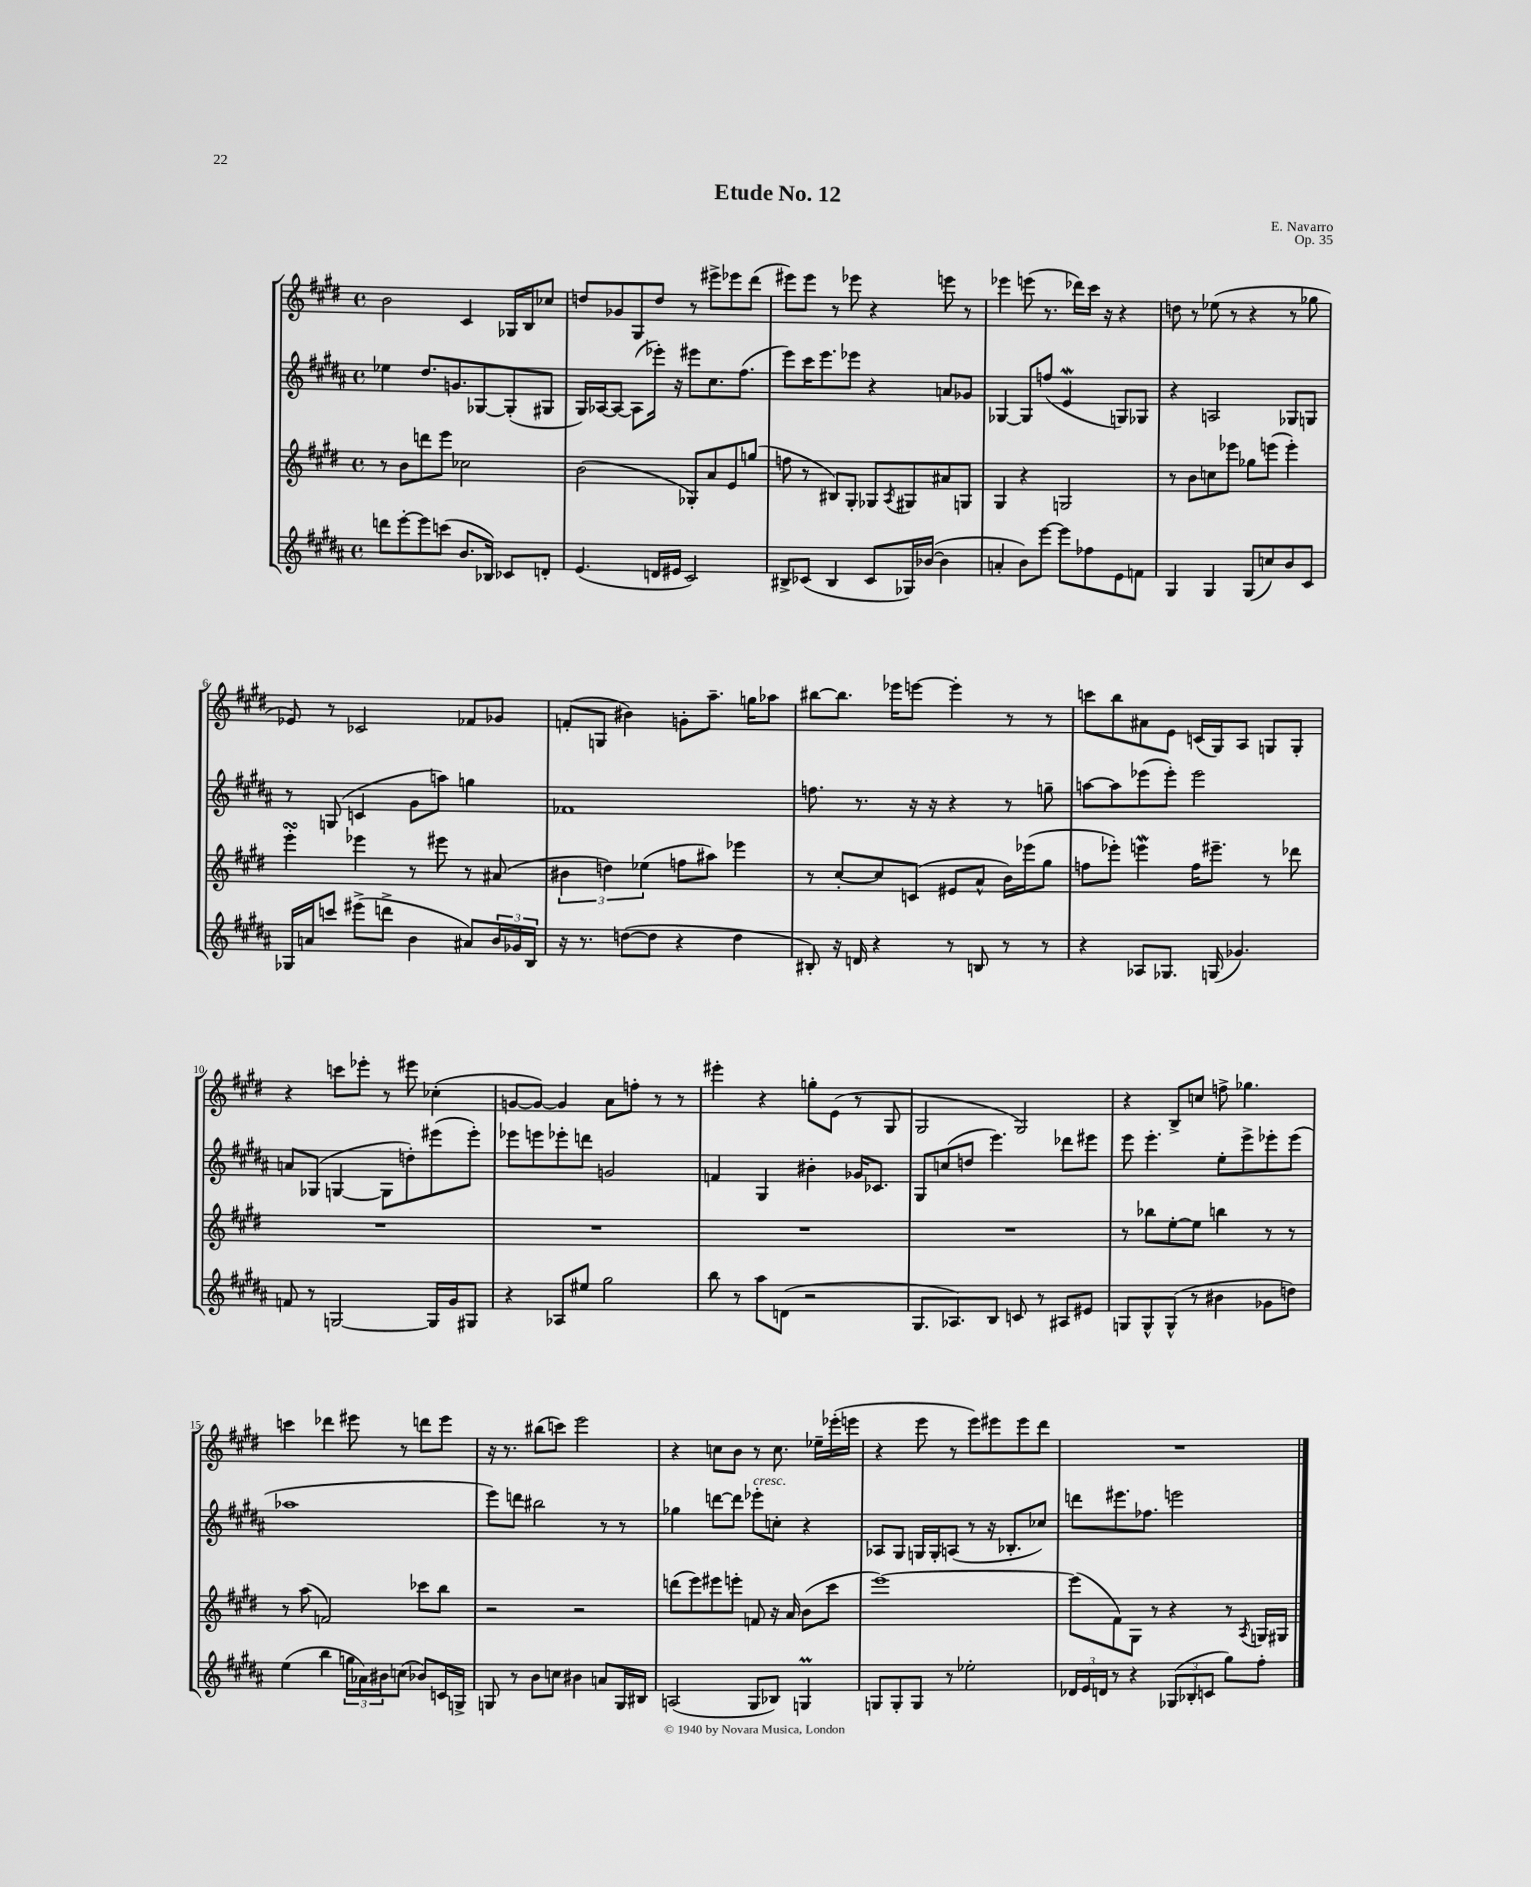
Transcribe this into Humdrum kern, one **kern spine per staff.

**kern	**kern	**kern	**kern
*staff4	*staff3	*staff2	*staff1
*clefG2	*clefG2	*clefG2	*clefG2
*k[f#c#g#d#a#]	*k[f#c#g#d#]	*k[f#c#g#d#a#]	*k[f#c#g#d#]
*M4/4	*M4/4	*M4/4	*M4/4
*met(c)	*met(c)	*met(c)	*met(c)
8ddd\L	8r	4ee-\	2b\
[8eee'\	8b\L	.	.
8eee\]	8ddd\	8.dd#/L	.
(8ccc\J	8eee\J	.	.
.	.	8.g/	.
8.b/L	2cc-\	.	4c#/
.	.	[8G-/	.
16B-/Jk)	.	.	.
8c-/L	.	(8G-'/]	16G-/LL
.	.	.	16B/J
8d'/J	.	8G#/J	8cc-/J
=	=	=	=
(4.e/	(2b\	16G#/LL)	8dd/L
.	.	[16A-/J	.
.	.	8A-/_J	8g-/
.	.	(8A-\]L	8G#/
16d/LL	.	16eee-'\Jk)	8dd/J
16e#/JJ	.	16r	.
2c#/)	8G-'/L)	8eee#\L	8r
.	8a/	8.cc#\	8eee#^\L
.	8e/	.	8eee-\
.	.	(8.ff#\J	.
.	(8gg/J	.	(8ddd#\J
=	=	=	=
8B#^/L	8ff\	8eee\L)	8eee#\L)
(8c-/J	8r	16ccc#\K	8eee#\J
.	.	8.eee\	.
4B#/	8B#/L)	.	8r
.	8G#'/J	8eee-\J	8eee-\
8c-/L	8G-/L	4r	4r
.	8qA/	.	.
16G-/L)	8G#/	.	.
([16b-/JJ	.	.	.
4b-\]	8a#/	8a/L	8eee\
.	8G/J	8g-/J	8r
=	=	=	=
4a'/	4G#/	[4G-/	4eee-\
8b\L)	4r	8G-/]L	(8eee\
[8eee\J	.	(8ff/J	8.r
8eee\]L	2G/	4e/	.
.	.	.	16ddd-\LL)
8ff-\	.	.	16ccc#\JJ
.	.	.	16r
8e\	.	8G/L)	4r
8f\J	.	8G-/J	.
=	=	=	=
4G#/	8r	4r	8dd\
.	8b\L	.	8r
4G#/	8cc\	2A/	(8ee-\
.	8eee-\J	.	8r
(8G#/L	8gg-\L	.	4r
8cc/)	(8eee\J	.	.
8b/	4eee'\)	8G-/L	8r
8c#/J	.	8G/J	8gg-\
=	=	=	=
16G-/LL	4eee'\	8r	8e-/)
16a/J	.	.	.
8ccc/J	.	(8G/	8r
(8eee#^\L	4eee-\	4c/	2c-/
8ddd^\J	.	.	.
4b\	8r	8g#\L	.
.	8eee#\	8aa\J)	.
8a#/L)	8r	4gg\	8f-/L
24b/L	(8a#/	.	8g-/J
24g-/	.	.	.
24B/JJ	.	.	.
=	=	=	=
16r	6b#\	1f-	(8f'/L
8.r	.	.	.
.	.	.	8G/J
.	6dd\)	.	.
([8dd\L	.	.	4b#\)
.	(6ee-\	.	.
8dd\]J	.	.	.
4r	8ff\L	.	8g'\L
.	8aa#\J)	.	8.aa~\J
4dd\	4eee-\	.	.
.	.	.	16gg\LK
.	.	.	8aa-\J
=	=	=	=
8B#'/)	8r	8.ff\	[8bb#\L
16r	[8cc#'/L	.	8.bb#\]J
16d/	.	8.r	.
4r	8cc#/]	.	.
.	.	.	16eee-\LK
.	(8c/J	16r	[8eee\J
.	.	16r	.
8r	8e#/L	4r	4eee'\]
8B/	8a^^/J	.	.
8r	16b\LL)	8r	8r
.	(16eee-\J	.	.
8r	8gg#\J	8gg~\	8r
=	=	=	=
4r	8ff\L	[8aa\L	8ccc\L
.	8eee-'\J)	8aa\]	8bb\
8A-/L	4eee\	(8eee-\	8a#\
8.G-/J	.	8eee-'\J)	8e\J
.	16ff\LK	2eee-\	(16c/LL
(16G/	8.eee#~\J	.	16G#/J)
4.g-/)	.	.	8A/J
.	8r	.	8G/L
.	8ddd-\	.	8G'/J
=	=	=	=
8f/	1r	8a/L	4r
8r	.	(8G-/J	.
[2G/	.	[4G/	8ccc\L
.	.	.	8eee-'\J
.	.	8G\]L	8r
.	.	8dd'\)	8eee#\
16G/]LL	.	(8eee#\	(4cc-'\
16g#/J	.	.	.
8G#/J	.	8eee#'\J)	.
=	=	=	=
4r	1r	8eee-\L	[8g/L
.	.	8eee\	8g/_J)
8A-/L	.	8eee-'\	4g/]
8ee#/J	.	8ddd\J	.
2gg#\	.	2g/	8a\L
.	.	.	8ff'\J
.	.	.	8r
.	.	.	8r
=	=	=	=
8bb\	1r	4f/	4eee#'\
8r	.	.	.
8aa#\L	.	4G#/	4r
(8d\J	.	.	.
2r	.	4b#'\	8gg'\L
.	.	.	(8e\J
.	.	16g-/LK	8r
.	.	8.c-/J	.
.	.	.	8G#/
=	=	=	=
8.G#/L	1r	8G#/L	2G#/
.	.	(8cc/	.
8.A-/)	.	.	.
.	.	8dd/J	.
8B/J	.	4.eee\)	.
8c/	.	.	2G#/)
8r	.	.	.
8A#/L	.	8ddd-\L	.
8e#/J	.	8eee#\J	.
=	=	=	=
8G/L	8r	8eee\	4r
8G^^/	8bb-\L	4.eee'\	.
(8G^^/J	[8ee'\	.	8B^/L
8r	8ee\]J	.	8cc/J
4b#\	4bb\	8ee'\L	8ff^\
.	.	8eee^\	4.gg-\
8g-\L	8r	8eee-'\	.
8dd\J)	8r	(8eee-\J	.
=	=	=	=
(4ee\	8r	1aa-	4ccc\
.	(8aa\	.	.
4bb\	2f/)	.	4ddd-\
24gg\LL	.	.	8eee#\
24a-\)	.	.	.
24b#\J	.	.	.
(8cc\J	.	.	8r
8b-/L)	8ccc-\L	.	8ddd\L
16c/L	8bb\J	.	8eee#\J
16G^/JJ	.	.	.
=	=	=	=
8G/	2r	8eee\L)	16r
.	.	.	8.r
8r	.	8ddd\J	.
8b\L	.	2bb#\	(8bb#\L
8cc\J	.	.	8ccc\J)
4b#\	2r	.	2eee\
8a/L	.	8r	.
16G/L	.	8r	.
16B#/JJ	.	.	.
=	=	=	=
(2A/	(8ddd\L	4gg-\	4r
.	8eee\)	.	.
.	8eee#\	[8ddd\L	8cc\L
.	8eee'\J	8ddd\]J	8b\J
8G#/L	8f/	8eee-'\L	8r
8B-/J)	16r	8cc'\J	8.cc\
.	16a/	.	.
4G/	(8b\L	4r	.
.	.	.	16ee-~\LL
.	8ccc#\J	.	(16eee-'\
.	.	.	16eee\JJ
=	=	=	=
8G/L	[1eee)	8A-/L	4r
8G'/	.	8G#/J	.
8G/J	.	16G/LL	8eee\
.	.	16G'/J	.
8r	.	(8A/J	8r
2ee-'\	.	8r	8eee\L)
.	.	16r	8eee#\
.	.	8.B-'/L	.
.	.	.	8eee#\
.	.	8cc-/J)	8ddd#\J
=	=	=	=
24d-/LL	(8eee\]L	8ddd\L	1r
24e/	.	.	.
24d/JJ	.	.	.
8r	8f#\)	8.eee#\	.
4r	8G#\J	.	.
.	.	8.ff-\J	.
.	8r	.	.
(12G-/L	4r	2eee\	.
12B-'/	.	.	.
12c/J	.	.	.
8gg#\L)	8r	.	.
.	8qA/	.	.
8ff#'\J	16G/LL	.	.
.	16G#/JJ	.	.
==	==	==	==
*-	*-	*-	*-
